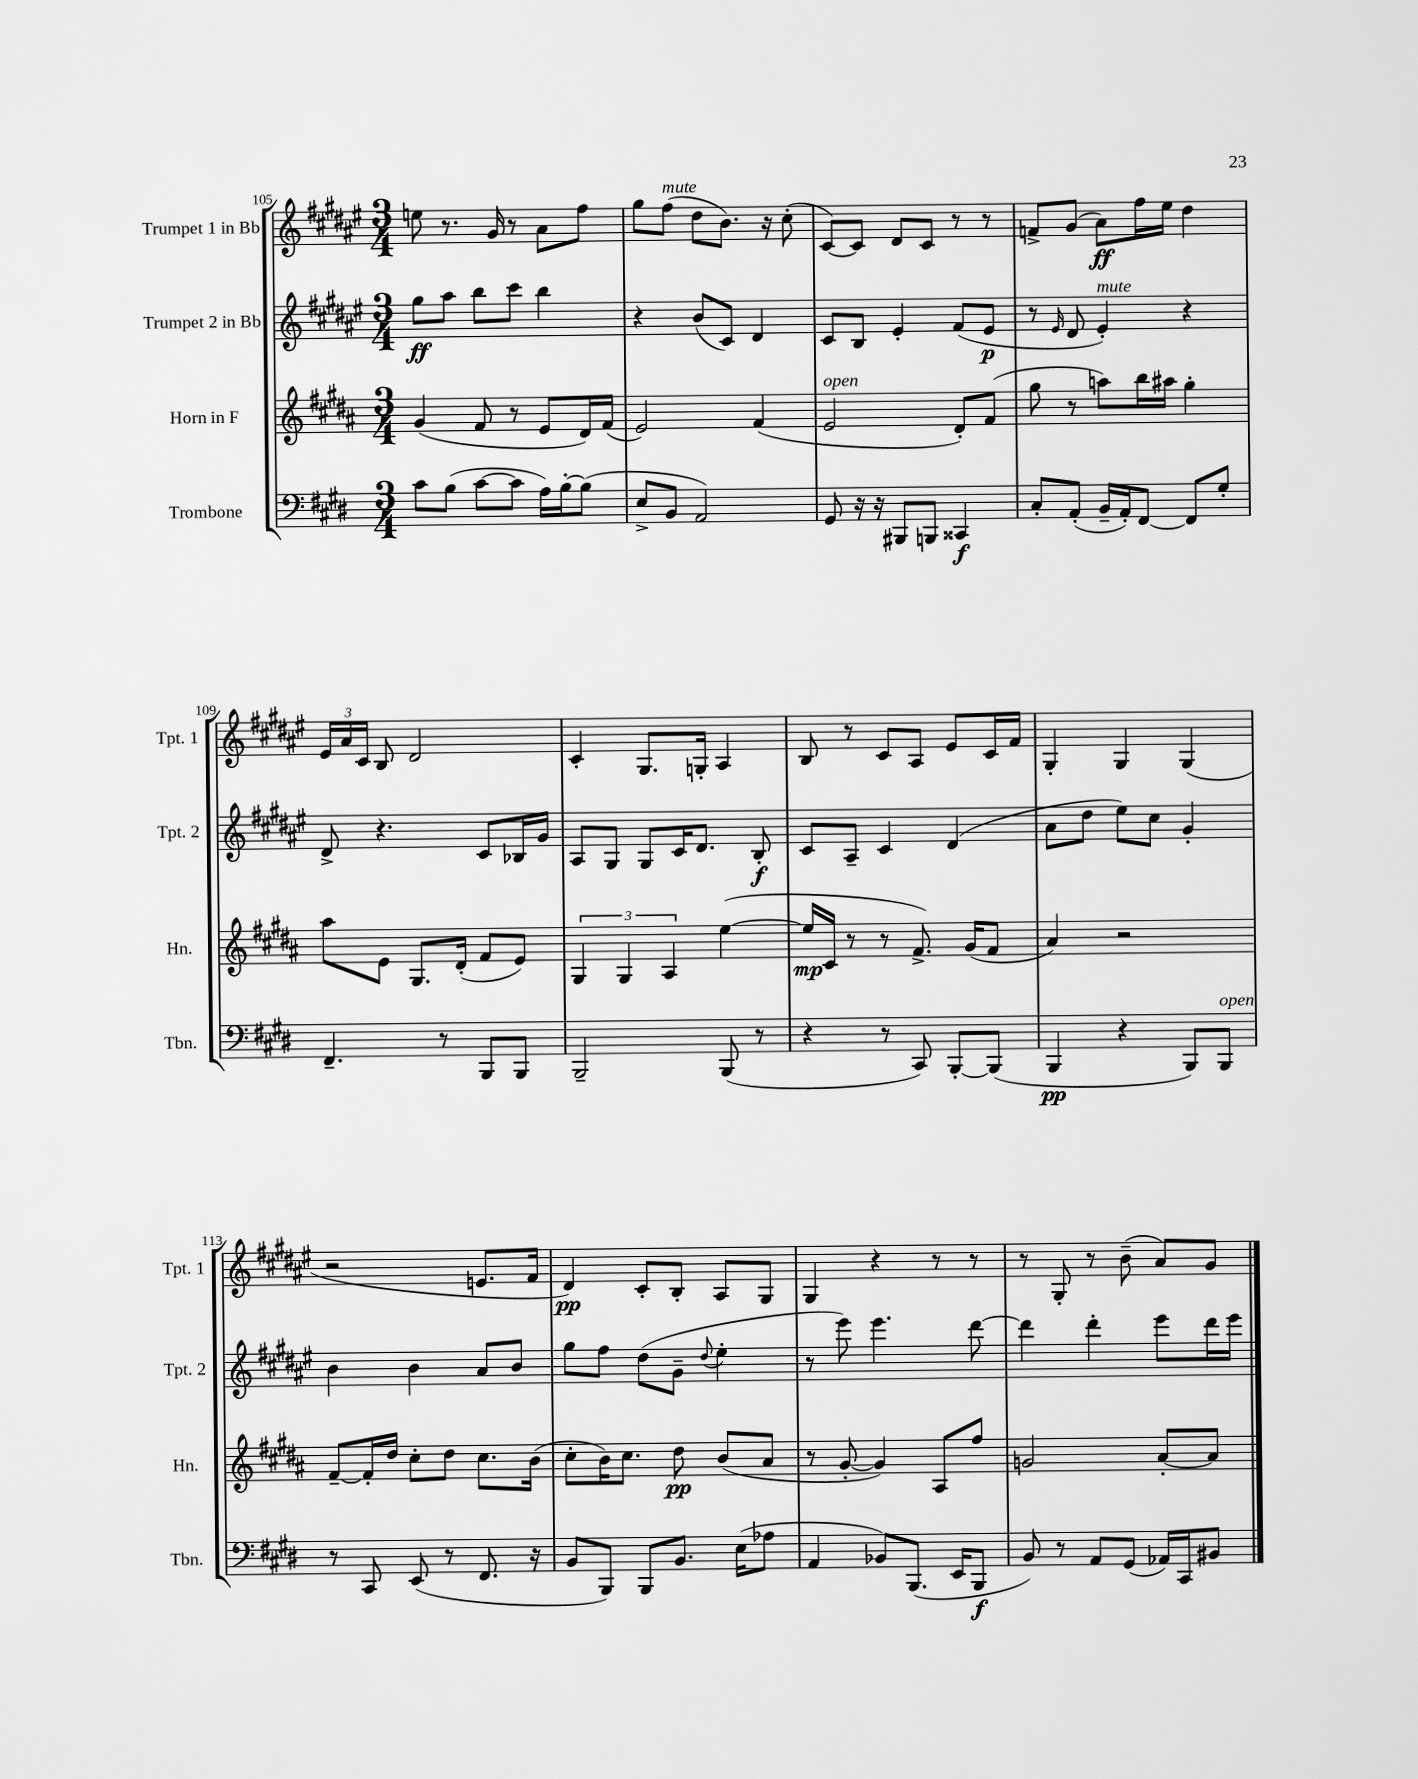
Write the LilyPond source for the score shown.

<<
\new StaffGroup <<
\new Staff = "s0" \with { instrumentName = "Trumpet 1 in Bb" shortInstrumentName = "Tpt. 1" } {
    \clef treble \key fis \major \numericTimeSignature \time 3/4
    \autoBeamOff e''8 r8. gis'16 r8 ais'8[ fis''8] |
    gis''8[ fis''8]^\markup { \italic "mute" }( dis''8[ b'8.]) r16 cis''8-.( |
    cis'8[~) cis'8] dis'8[ cis'8] r8 r8 |
    f'8[-> gis'8]( ais'8[\ff) fis''16 eis''16] dis''4 |
    \tuplet 3/2 { eis'16[ ais'16 cis'16] } b8 dis'2 |
    cis'4-. gis8.[ g16]-. ais4 |
    b8 r8 cis'8[ ais8] eis'8[ cis'16 fis'16] |
    gis4-. gis4 gis4( |
    r2 e'8.[ fis'16] |
    dis'4\pp) cis'8[-. b8]-. ais8[ gis8] |
    gis4 r4 r8 r8 |
    r8 gis8-. r8 b'8--( ais'8[) gis'8] \bar "|." |
}
\new Staff = "s1" \with { instrumentName = "Trumpet 2 in Bb" shortInstrumentName = "Tpt. 2" } {
    \clef treble \key fis \major \numericTimeSignature \time 3/4
    \autoBeamOff gis''8[\ff ais''8] b''8[ cis'''8] b''4 |
    r4 b'8[( cis'8]) dis'4 |
    cis'8[ b8] eis'4-. fis'8[( eis'8]\p |
    r8 \grace { eis'16 } dis'8 eis'4-.^\markup { \italic "mute" }) r4 |
    dis'8-> r4. cis'8[ bes16 gis'16] |
    ais8[ gis8] gis8[ cis'16 dis'8.] b8-.\f |
    cis'8[ ais8]-- cis'4 dis'4( |
    ais'8[ dis''8] eis''8[) cis''8] gis'4-. |
    b'4 b'4 ais'8[ b'8] |
    gis''8[ fis''8] dis''8[( gis'8]-- \appoggiatura { dis''8 } eis''4-. |
    r8 eis'''8) eis'''4. dis'''8~ |
    dis'''4 dis'''4-. eis'''8[ dis'''16 eis'''16] \bar "|." |
}
\new Staff = "s2" \with { instrumentName = "Horn in F" shortInstrumentName = "Hn." } {
    \clef treble \key b \major \numericTimeSignature \time 3/4
    \autoBeamOff gis'4( fis'8 r8 e'8[ dis'16) fis'16]( |
    e'2) fis'4( |
    e'2^\markup { \italic "open" } dis'8[-.) fis'8]( |
    gis''8 r8 a''8[) b''16 ais''16] gis''4-. |
    ais''8[ e'8] gis8.[ dis'16]-.( fis'8[ e'8]) |
    \tuplet 3/2 { gis4 gis4 ais4 } e''4~( |
    e''16[\mp cis'16] r8 r8 fis'8.->) gis'16[( fis'8] |
    ais'4) r2 |
    fis'8[~-- fis'16-. dis''16] cis''8[-. dis''8] cis''8.[ b'16]( |
    cis''8[-. b'16) cis''8.] dis''8\pp b'8[( ais'8] |
    r8 gis'8~-. gis'4) ais8[ fis''8] |
    g'2 ais'8[~-. ais'8] \bar "|." |
}
\new Staff = "s3" \with { instrumentName = "Trombone" shortInstrumentName = "Tbn." } {
    \clef bass \key e \major \numericTimeSignature \time 3/4
    \autoBeamOff cis'8[ b8]( cis'8[~ cis'8] a16[) b16~-. b8]( |
    e8[-> b,8] a,2) |
    gis,8 r16 r16 bis,,8[ b,,8] cisis,4\f |
    cis8[-. a,8]-.( b,16[-- a,16-.) fis,8]~ fis,8[ gis8]-. |
    fis,4.-- r8 b,,8[ b,,8] |
    b,,2-- b,,8( r8 |
    r4 r8 cis,8) b,,8[~-. b,,8]( |
    b,,4\pp r4 b,,8[) b,,8]^\markup { \italic "open" } |
    r8 cis,8 e,8( r8 fis,8. r16 |
    b,8[ b,,8]) b,,8[ b,8.] e16[( aes8] |
    a,4 bes,8[) b,,8.]( e,16[ b,,8]\f |
    b,8) r8 a,8[ gis,8]( aes,16[) cis,16 bis,8] \bar "|." |
}
>>
>>
\layout { \context { \Score currentBarNumber = #105 } }
